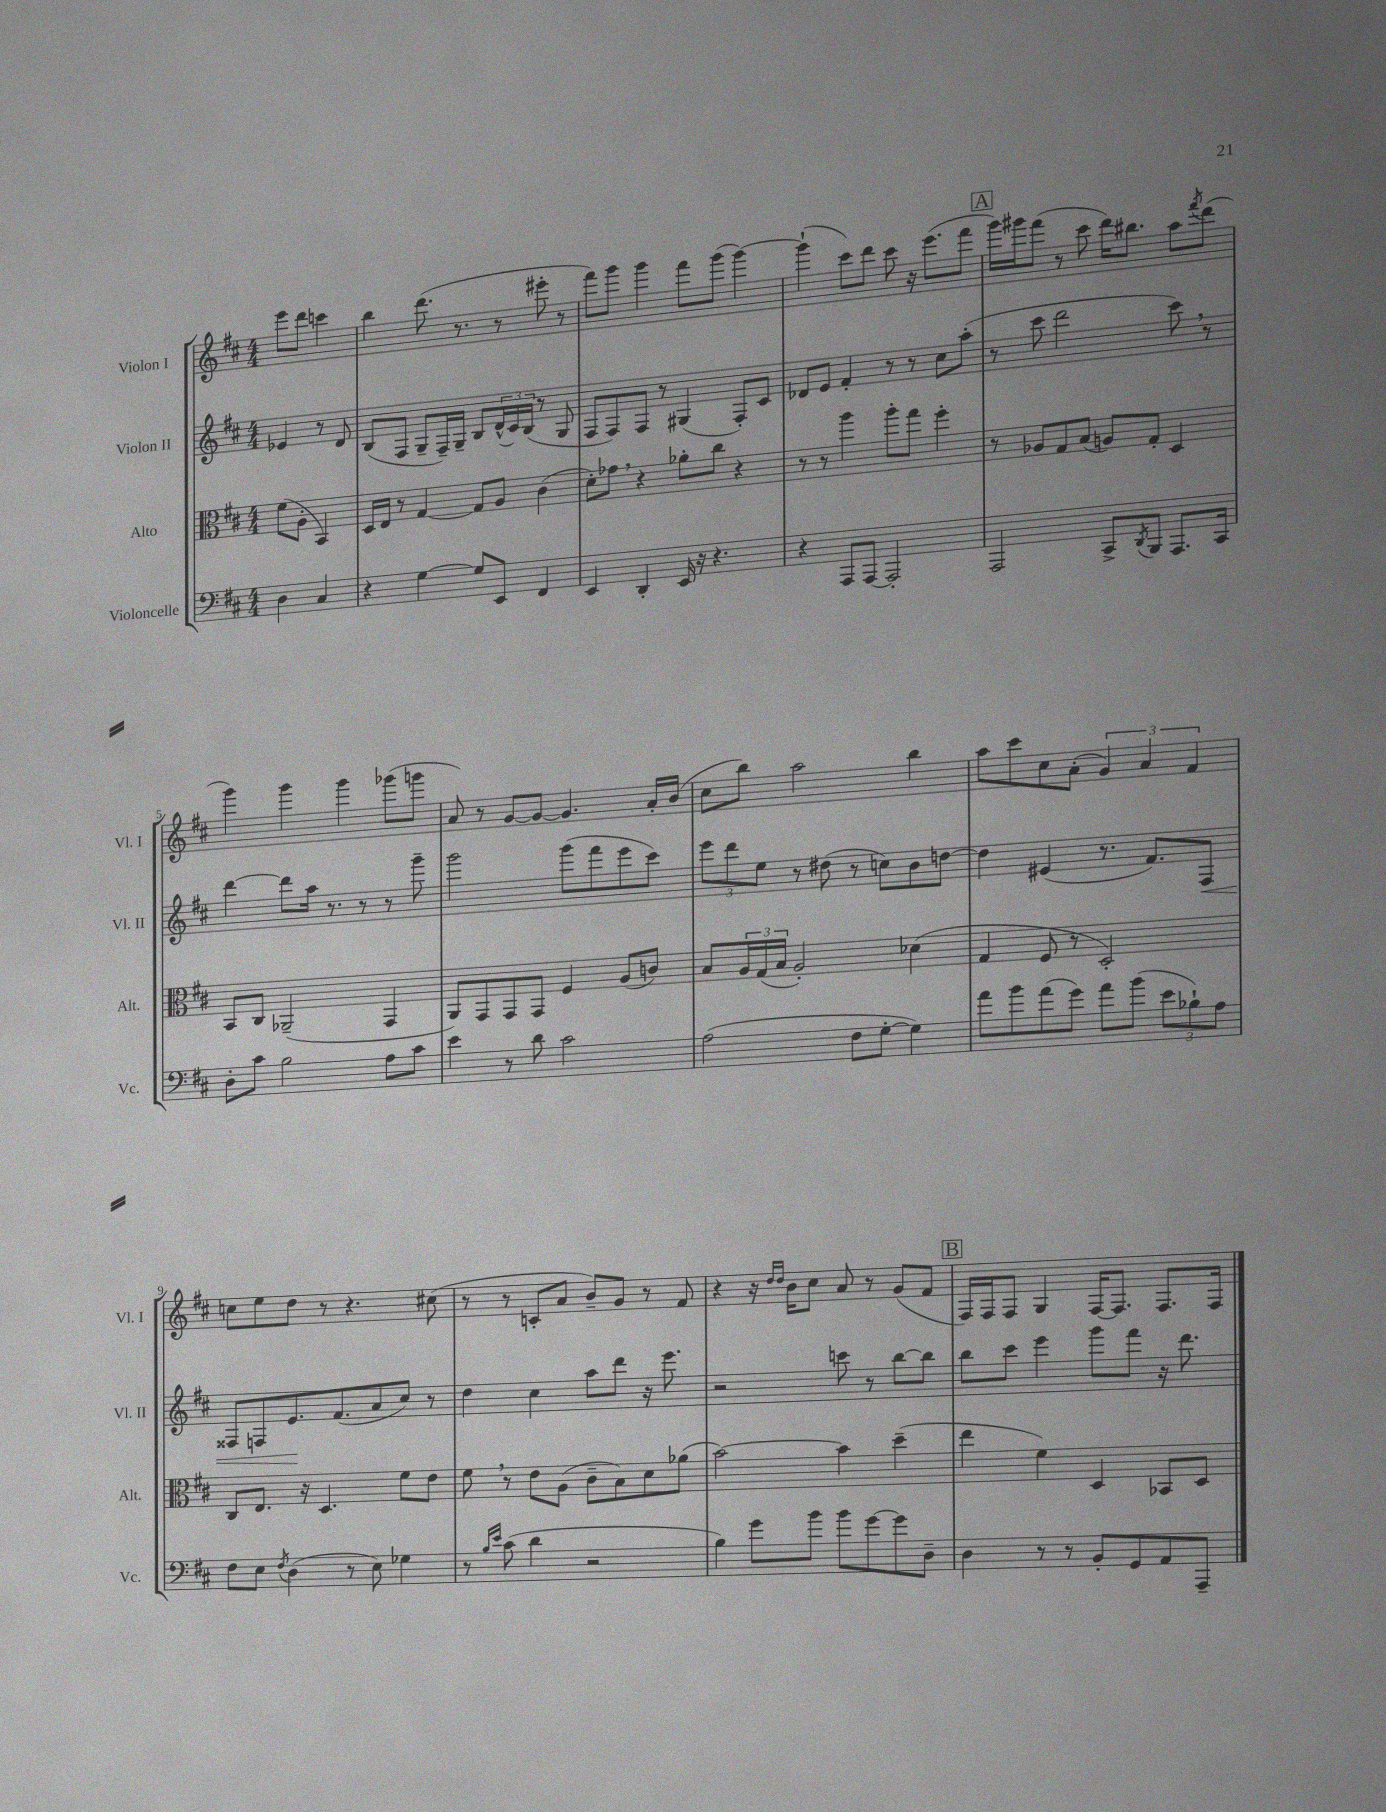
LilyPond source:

<<
\new StaffGroup <<
\new Staff = "s0" \with { instrumentName = "Violon I" shortInstrumentName = "Vl. I" } {
    \clef treble \key d \major \numericTimeSignature \time 4/4 \partial 2
    e'''8 d'''8 c'''4 |
    b''4 d'''8.( r8. r8 eis'''8-. r8 |
    fis'''8) g'''8 g'''4 fis'''8 g'''8( g'''4~) |
    g'''4-!( cis'''8) d'''8 cis'''8 r16 e'''8.( fis'''8 |
    \mark \markup { \box "A" } g'''16) gis'''16 fis'''8( r8 cis'''8 d'''16) bis''8. a''8 \acciaccatura { fis'''8 } d'''8( |
    g'''4) g'''4 g'''4 ges'''8( g'''8 |
    a'8) r8 g'8~ g'8~ g'4. a'16-. b'16( |
    cis''8 b''8) a''2 b''4 |
    a''8 cis'''8 cis''8 a'8-.( \tuplet 3/2 { g'4) a'4 fis'4 } |
    c''8 e''8 d''8 r8 r4. cis''8( |
    r8 r8 c'8-. a'8 b'8--) g'8 r8 fis'8 |
    r4 r16 \grace { d''16 d''16 } b'16 cis''8 a'8 r8 g'8( fis'8 |
    \mark \markup { \box "B" } fis16) fis16 fis8 g4 fis16~ fis8. fis8. fis16 \bar "|." |
}
\new Staff = "s1" \with { instrumentName = "Violon II" shortInstrumentName = "Vl. II" } {
    \clef treble \key d \major \numericTimeSignature \time 4/4 \partial 2
    ees'4 r8 d'8 |
    b8( fis8 g8-- fis16--) g16-- b8 \tuplet 3/2 { d'16-^( cis'16) b16( } r8 g8 |
    fis8 fis8) fis8 r8 gis4( fis8-.) cis'8 |
    des'8 e'8 fis'4-. r8 r8 cis''8 a''8-.( |
    \mark \markup { \box "A" } r8 cis'''8 d'''2 cis'''8) \breathe r8 |
    d'''4~ d'''8 a''16 r8. r8 r8 g'''8-- |
    g'''2 g'''8( fis'''8 e'''8 cis'''8) |
    \tuplet 3/2 { e'''8 d'''8 e''8 } r8 dis''8( r8 c''8) b'8 d''8~ |
    d''4 eis'4( r8. fis'8.) fis8\< |
    fisis8 f8 e'8.\! fis'8.( a'8 cis''8) r8 |
    d''4 cis''4 a''8 d'''8 r16 e'''8. |
    r2 c'''8 r8 b''8~ b''8 |
    \mark \markup { \box "B" } b''8 cis'''8 e'''4 g'''8 fis'''8 r16 d'''8. \bar "|." |
}
\new Staff = "s2" \with { instrumentName = "Alto" shortInstrumentName = "Alt." } {
    \clef alto \key d \major \numericTimeSignature \time 4/4 \partial 2
    fis'8( a8-. b,4) |
    d16 e16 r8 g4~ g8 a8 cis'4( |
    d'8-.) ges'8 \breathe r4 aes'8-. cis''8 r4 |
    r8 r8 a''4 a''8-. g''8 fis''4-. |
    \mark \markup { \box "A" } r8 aes8 g8 b8( a8) g8-. d4 |
    b,8 cis8 aes,2--( g,4 |
    a,8) g,8 g,8 g,8 fis4 a8( c'8) |
    b8 \tuplet 3/2 { a16 g16( b16 } a2-.) des'4( |
    g4 fis8 r8 d2-.) |
    cis8 e8. r16 d4. fis'8 e'8 |
    fis'8 \breathe r8 e'8 a8( cis'8-- b8) d'8 aes'8( |
    b'2~) b'4 d''4--( |
    \mark \markup { \box "B" } e''4 fis'4) d4 bes,8 d8 \bar "|." |
}
\new Staff = "s3" \with { instrumentName = "Violoncelle" shortInstrumentName = "Vc." } {
    \clef bass \key d \major \numericTimeSignature \time 4/4 \partial 2
    d4 cis4 |
    r4 g4~ g8 e,8 fis,4 |
    e,4 d,4-. e,16 r16 r4. |
    r4 a,,8 a,,8~ a,,2-. |
    \mark \markup { \box "A" } a,,2 cis,8-> \acciaccatura { d,8 } b,,8 a,,8. cis,16 |
    d8-. cis'8 b2 a8 cis'8 |
    e'4 r8 d'8 cis'2 |
    a2( fis8 g8~-. g4) |
    a'8 b'8 a'8( g'8) a'8 b'8( \tuplet 3/2 { e'8 bes8-!) a8 } |
    fis8 e8 \acciaccatura { fis8 } d4( r8 e8) ges4 |
    r8 \grace { b16 e'16 } cis'8( d'4 r2 |
    b4) g'8 b'8 b'8 g'8~ g'8 d8-- |
    \mark \markup { \box "B" } d4 r8 r8 b,8-. g,8 a,8 a,,8-- \bar "|." |
}
>>
>>
